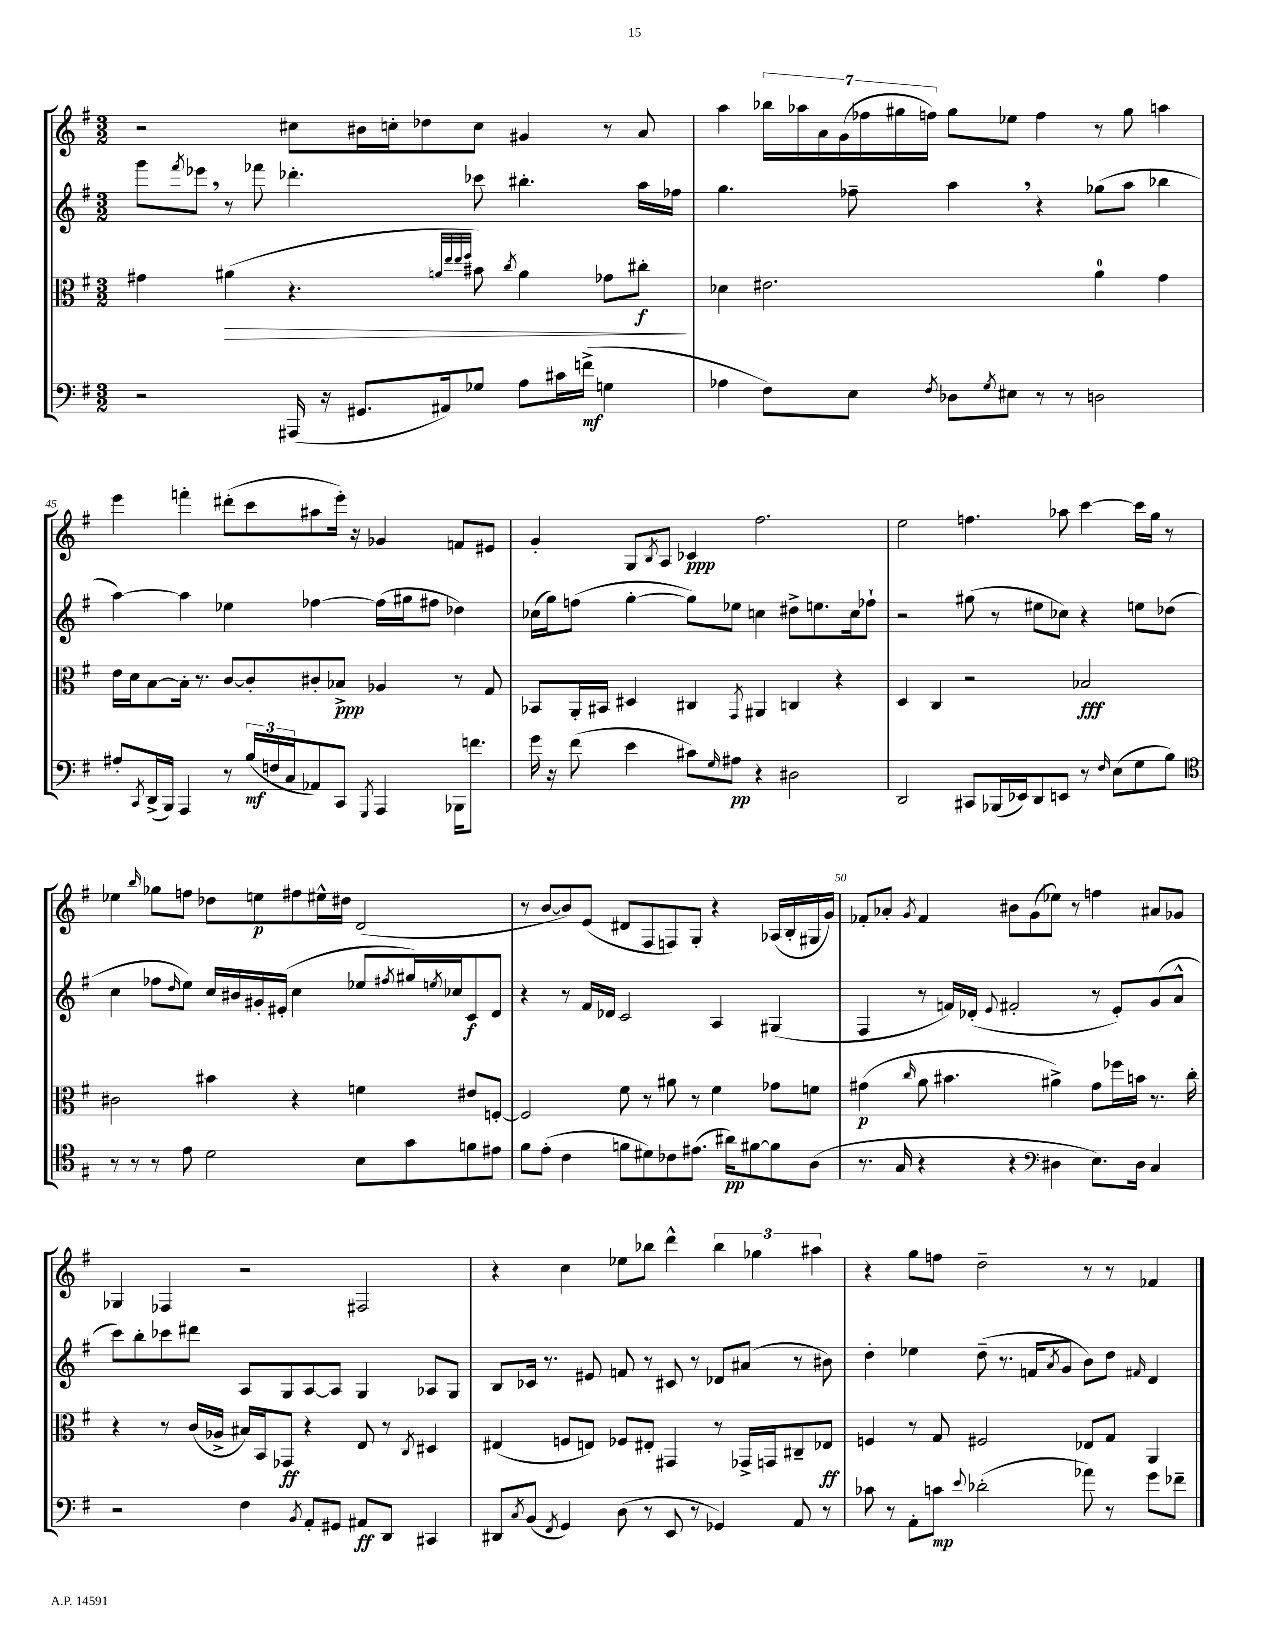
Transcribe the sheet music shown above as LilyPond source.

<<
\new StaffGroup <<
\new Staff = "s0" {
    \clef treble \key g \major \numericTimeSignature \time 3/2
    r2 cis''8 bis'16 c''16-. des''8 c''8 gis'4 r8 a'8 |
    a''4 \tuplet 7/4 { bes''16 aes''16 a'16 g'16( fes''16 gis''16 f''16) } gis''8 ees''8 f''4 r8 gis''8 a''4 |
    e'''4 f'''4-. dis'''8-.( c'''8 ais''8 e'''16-.) r16 ges'4 f'8 eis'8 |
    g'4-. g8 \acciaccatura { b8 } a8 ces'4\ppp fis''2. |
    e''2 f''4. aes''8 c'''4~ c'''16 g''16 r8 |
    ees''4 \grace { b''16 } ges''8 f''8 des''8 e''8\p fis''8 eis''16-^ dis''16 d'2( |
    r8 b'8~ b'8) e'8( dis'8 fis8 f8) g8-. r4 aes16( b16-. gis16 g'16) |
    fes'8-. aes'8-. \acciaccatura { g'8 } fes'4 bis'8 g'8( ees''8) r8 f''4 ais'8 ges'8 |
    ges4 fes4 r2 fis2 |
    r4 c''4 ees''8 bes''8 d'''4-^ \tuplet 3/2 { bes''4 ges''4 ais''4 } |
    r4 g''8 f''8 d''2-- r8 r8 fes'4 \bar "|." |
}
\new Staff = "s1" {
    \clef treble \key g \major \numericTimeSignature \time 3/2
    g'''8 \acciaccatura { fis'''8 } ees'''8 \breathe r8 fes'''8 des'''4.-. ces'''8 bis''4.-. a''16 fes''16 |
    g''4. fes''8-- a''4 \breathe r4 ges''8( a''8 bes''4 |
    a''4~) a''4 ees''4 fes''4~ fes''16( gis''16 fis''8 des''4) |
    ces''16( g''16) f''8( g''4~-. g''8) ees''8 c''4 dis''8-> e''8. c''16 fes''8-! |
    r2 gis''8( r8 eis''8 ces''8) r4 e''8 des''8( |
    c''4 fes''8 \grace { d''16 } e''8) c''16 bis'16 gis'16-. eis'16-.( c''4 ees''8 \acciaccatura { fis''8 } gis''16) \acciaccatura { e''8 } ces''16 c'8\f d'8 |
    r4 r8 fis'16 des'16 c'2 a4 gis4( |
    fis4 r8 f'16) des'16-.( \appoggiatura { e'8 } fis'2-. r8 e'8-.) g'8( a'8-^ |
    c'''8) b''8-. ces'''8 dis'''8 a8 g8 a8~ a8 g4 aes8 g8 |
    b8 ces'16 r8. eis'8 f'8 r8 cis'8 r8 des'8 ais'8( r8 bis'8) |
    d''4-. ees''4 d''8--( r8. f'16 \acciaccatura { a'8 } g'8 b'8) d''8 \grace { fis'16 } d'4 \bar "|." |
}
\new Staff = "s2" {
    \clef alto \key g \major \numericTimeSignature \time 3/2
    gis'4 ais'4\>( r4. \grace { a'32 e''32 e''32 fis''32 } bis'8) \acciaccatura { c''8 } a'4 ges'8 cis''8-.\f\! |
    des'4 eis'2. a'4-0 g'4 |
    e'16 d'16 b8~ b16-. r8. c'8~ c'8-. cis'8-. bes8->\ppp aes4 r8 g8 |
    bes,8 a,16-. bis,16 dis4 cis4 \acciaccatura { g,8 } ais,4 c4 r4 |
    d4 c4 r2 bes2\fff |
    cis'2 bis'4 r4 f'4 eis'8 f8~-. |
    f2 fis'8 r8 ais'8 r8 fis'4 ges'8 f'8 |
    gis'4\p( \grace { c''16 } a'8 bis'4. ais'4->) gis'8 fes''16 b'16 r8. c''16-. |
    r4 r8 c'16( aes16-> bis16) b,16 ges,8\ff r4 e8 r8 \acciaccatura { c8 } dis4 |
    eis4( f8 e8) fes8 eis8-. gis,4 r8 ges,16-> g,16 cis8-- ees8\ff |
    f4 r8 g8 fis2 ees8 g8 a,4 \bar "|." |
}
\new Staff = "s3" {
    \clef bass \key g \major \numericTimeSignature \time 3/2
    r2 ais,,16( r16 gis,8. ais,16) ges8 a8 cis'16 f'16->\mf( g4 |
    aes4 fis8) e8 \acciaccatura { fis8 } des8 \acciaccatura { g8 } eis8 r8 r8 d2 |
    ais8-. \acciaccatura { c,8 } d,16->( b,,16) a,,4 r8 \tuplet 3/2 { b16\mf( f16 c16 } aes,8) c,8 \acciaccatura { g,,8 } a,,4 bes,,16 f'8. |
    g'16 r16 fis'8( e'4 cis'8) \grace { g16 } ais8\pp r4 dis2 |
    d,2 cis,8 bes,,16( ees,16) d,8 e,8 r8 \grace { fis16 } e8( g8 b8) |
    \clef tenor r8 r8 r8 e'8 d'2 b8 g'8 f'8 eis'8 |
    fis'8 e'8-.( c'4 f'8 dis'8) ces'8 eis'8.( ais'16\pp) fis'8~ fis'8 a8( |
    r8. g16 r4 r4 \clef bass dis4 e8.) dis16 c4 |
    r2 fis4 \acciaccatura { b,8 } a,8-. gis,8 ais,8\ff d,8 cis,4 |
    dis,8 \acciaccatura { c8 } b,8( \acciaccatura { fis,8 } g,4) d8( r8 e,8 r8 ges,4) a,8 r8 |
    ces'8 r8 a,8-. c'8\mp \appoggiatura { e'8 } des'2-.( aes'8) r8 g'8 fes'8-- \bar "|." |
}
>>
>>
\layout { \context { \Score currentBarNumber = #43 \override BarNumber.break-visibility = ##(#f #t #t) barNumberVisibility = #(every-nth-bar-number-visible 5) } }
